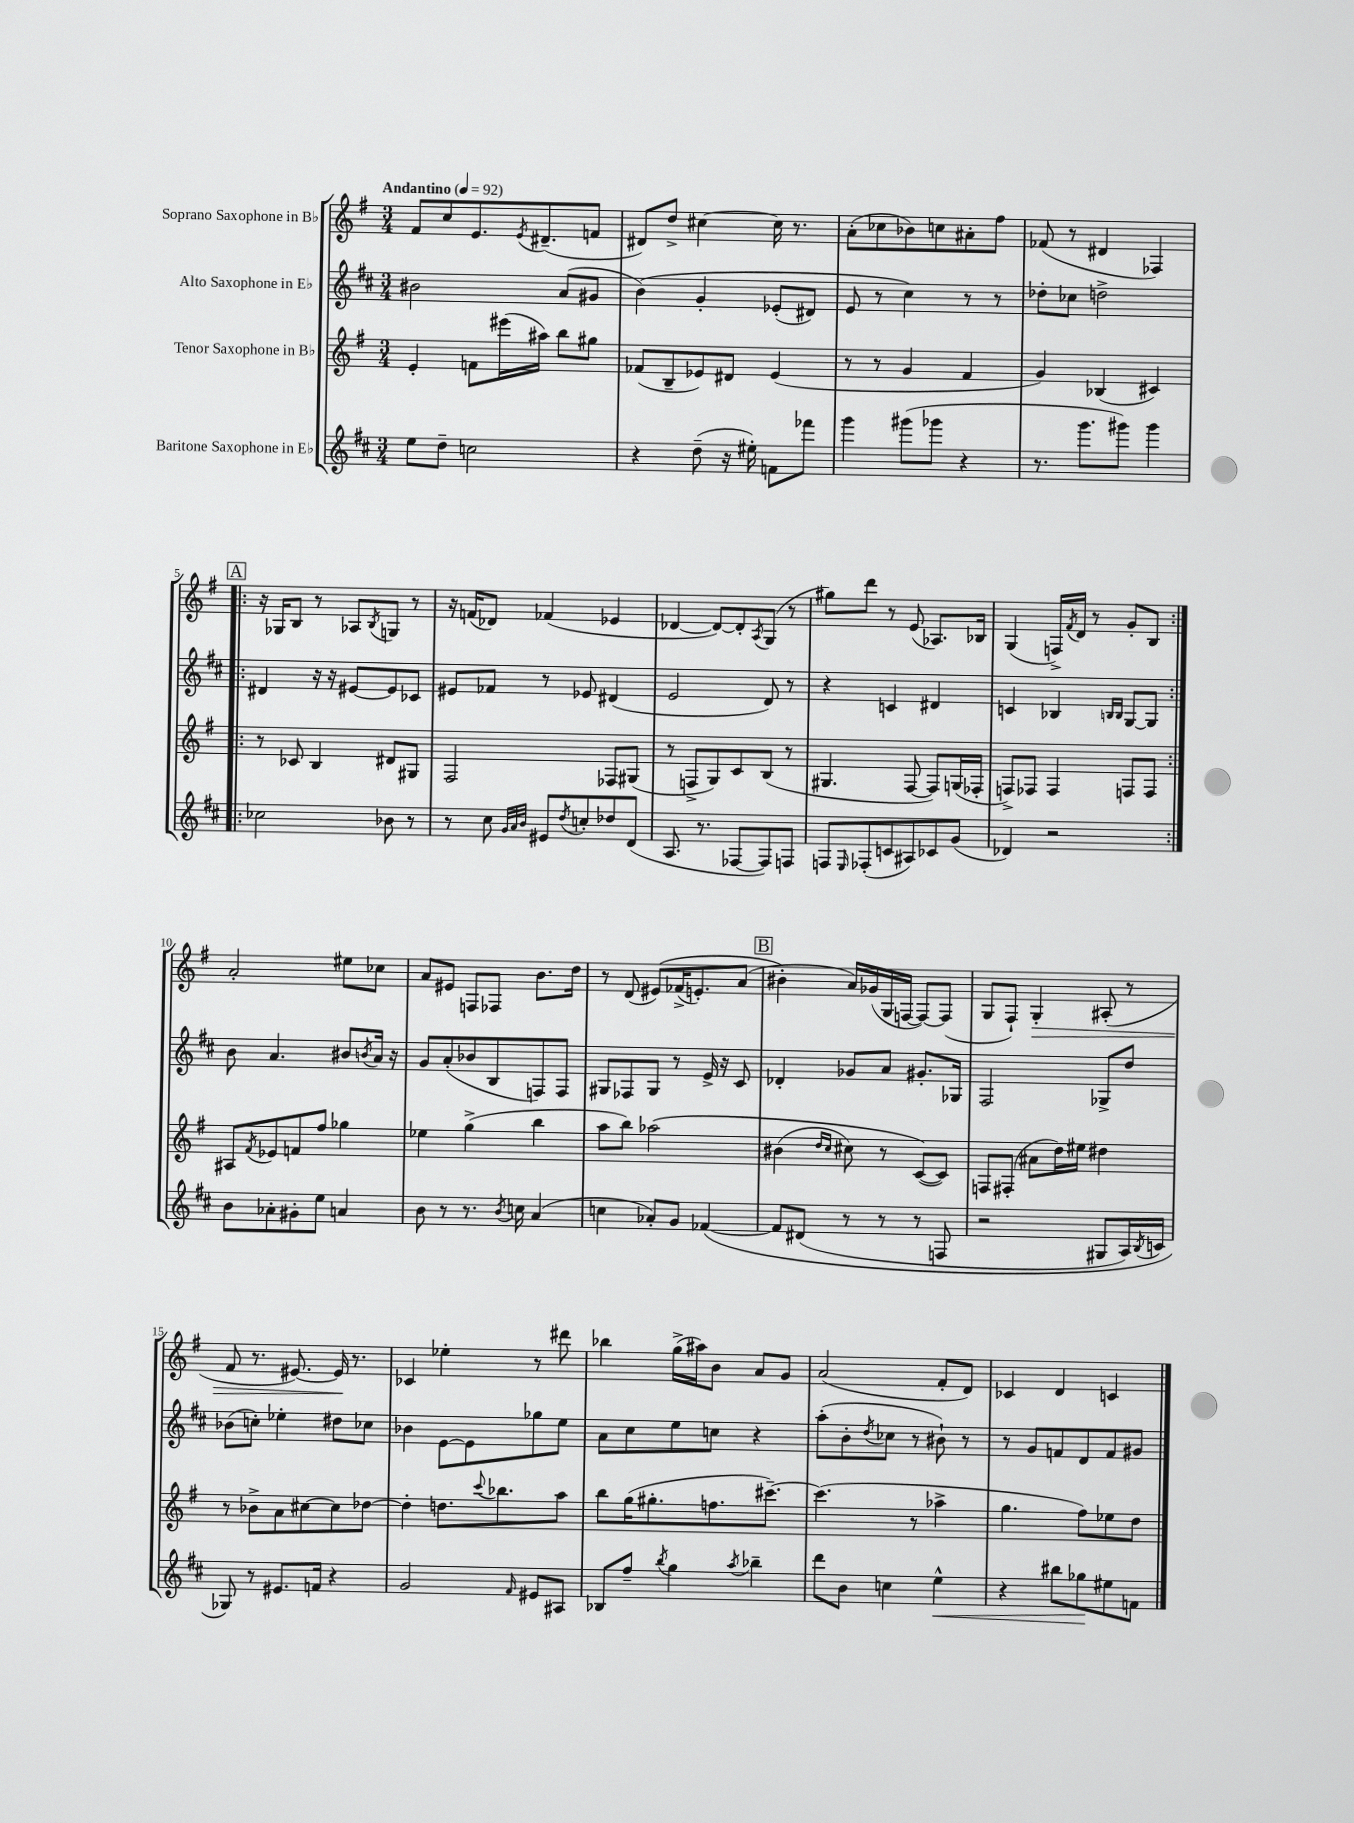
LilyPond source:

<<
\new StaffGroup <<
\new Staff = "s0" \with { instrumentName = "Soprano Saxophone in Bb" } {
    \clef treble \key g \major \numericTimeSignature \time 3/4 \tempo "Andantino" 4 = 92
    fis'8 c''8 e'8. \acciaccatura { e'8 } dis'8.--( f'8 |
    dis'8) d''8-> cis''4~ cis''16 r8. |
    a'8-.( ces''8 bes'8) c''8 ais'8-. fis''8 |
    fes'8( r8 dis'4 fes4) |
    \repeat volta 2 { \mark \markup { \box "A" } r16 ges16 b8 r8 aes8 \acciaccatura { b8 } g8 r8 |
    r16 f'16( des'8) fes'4( ees'4 |
    des'4~ des'8~) des'8-. \acciaccatura { a8 } g8( r8 |
    gis''8) d'''8 r8 e'8( aes8.) bes16 |
    g4( f16->) \acciaccatura { fis'8 } d'16 r8 g'8-. b8 | }
    a'2-. eis''8 ces''8 |
    a'8 eis'8 f8 fes8 b'8. d''16 |
    r8 d'8( eis'8)\( fes'16->( e'8.-.) a'8( |
    \mark \markup { \box "B" } bis'4-.\) a'16) ges'16( g16 f16~ f8~) f8( |
    g8 fis8-!) g4-.\> ais8-.( r8 |
    fis'8 r8. eis'8.~) eis'16\! r8. |
    ces'4 ees''4-. r8 dis'''8 |
    bes''4 g''16->( ais''16) b'8 a'8 g'8 |
    a'2( fis'8-. d'8) |
    ces'4 d'4 c'4 \bar "|." |
}
\new Staff = "s1" \with { instrumentName = "Alto Saxophone in Eb" } {
    \clef treble \key d \major \numericTimeSignature \time 3/4
    bis'2 a'8( gis'8 |
    b'4)\( g'4-. ees'8-.( dis'8) |
    e'8 r8 cis''4\) r8 r8 |
    des''8-. ces''8 d''2-> |
    \repeat volta 2 { \mark \markup { \box "A" } dis'4 r16 r16 eis'8~ eis'8 ces'8 |
    eis'8 fes'8 r8 ees'8 dis'4( |
    e'2 d'8) r8 |
    r4 c'4 dis'4 |
    c'4 bes4 \grace { b16 b16 } g8~ g8 | }
    b'8 a'4. bis'8 \acciaccatura { b'8 } a'16 r16 |
    g'8 a'8-.( bes'8 b8 f8) f8 |
    gis8 fes8 gis8 r8 e'16-> r16 cis'8 |
    \mark \markup { \box "B" } des'4-. ges'8 a'8 gis'8.-. ges16 |
    fis2 ges8-> d''8 |
    bes'8( c''8-.) ees''4-. dis''8 ces''8 |
    bes'4 e'8~ e'8 ges''8 e''8 |
    a'8 cis''8 e''8 c''8 r4 |
    a''8-.( b'8-. \acciaccatura { d''8 } ces''8 r8 bis'8-!) r8 |
    r8 g'8 f'8 d'8 f'8 gis'8 \bar "|." |
}
\new Staff = "s2" \with { instrumentName = "Tenor Saxophone in Bb" } {
    \clef treble \key g \major \numericTimeSignature \time 3/4
    e'4-. f'8 eis'''16( ais''16) b''8 gis''8 |
    fes'8( b8-- ees'8) dis'8 ees'4( |
    r8 r8 g'4 fis'4 |
    g'4) bes4( cis'4) |
    \repeat volta 2 { \mark \markup { \box "A" } r8 ces'8 b4 dis'8 gis8 |
    fis2 fes8 gis8( |
    r8 f8-> g8) c'8 b8( r8 |
    gis4. fis8~ fis8) g16( fes16-. |
    f8->) fes8 fes4 f8 f8 | }
    ais8 \acciaccatura { fis'8 } ees'8 f'8 fis''8 ges''4 |
    ees''4 g''4->( b''4 |
    a''8 b''8) aes''2\( |
    \mark \markup { \box "B" } bis'4( \grace { d''16 c''16 } cis''8) r8 c'8~(\) c'8) |
    f8 fis8-.( ais'8 d''16) eis''16 dis''4 |
    r8 bes'8-> a'8 cis''8~ cis''8 des''8~ |
    des''4-. d''8. \appoggiatura { c'''8 } bes''8. a''8 |
    b''8 g''16( gis''8.-. f''8. cis'''8.~--) |
    cis'''4.( r8 aes''4-> |
    g''4. fis''8) ees''8 d''8 \bar "|." |
}
\new Staff = "s3" \with { instrumentName = "Baritone Saxophone in Eb" } {
    \clef treble \key d \major \numericTimeSignature \time 3/4
    e''8 d''8-- c''2 |
    r4 d''8--( r16 eis''16-.) f'8 fes'''8 |
    g'''4 gis'''8( ges'''8 r4 |
    r8. g'''8. gis'''8) gis'''4 |
    \repeat volta 2 { \mark \markup { \box "A" } ces''2 bes'8 r8 |
    r8 cis''8 \grace { g'32 a'32 b'32 } eis'8 \acciaccatura { d''8 } c''8-. des''8 d'8( |
    a8. r8. fes8~ fes8) f8 |
    f8 \grace { e16 } fes8-.( c'8 ais8) ces'8 g'8( |
    des'4) r2 | }
    b'8 aes'8-. gis'8-. e''8 a'4 |
    b'8 r8 r8. \acciaccatura { b'8 } c''16 a'4( |
    c''4 aes'8-.) g'8 fes'4~\( |
    \mark \markup { \box "B" } fes'8 dis'8( r8 r8 r8 f8 |
    r2 gis8 a16) \acciaccatura { b8 } c'16 |
    ges8\) r8 eis'8. f'16 r4 |
    g'2 \grace { fis'16 } eis'8 ais8 |
    bes8 fis''8-- \acciaccatura { b''8 } g''4 \acciaccatura { a''8 } bes''4-- |
    d'''8 b'8 c''4 e''4-^\< |
    r4 bis''8 ges''8\! eis''8 f'8 \bar "|." |
}
>>
>>
